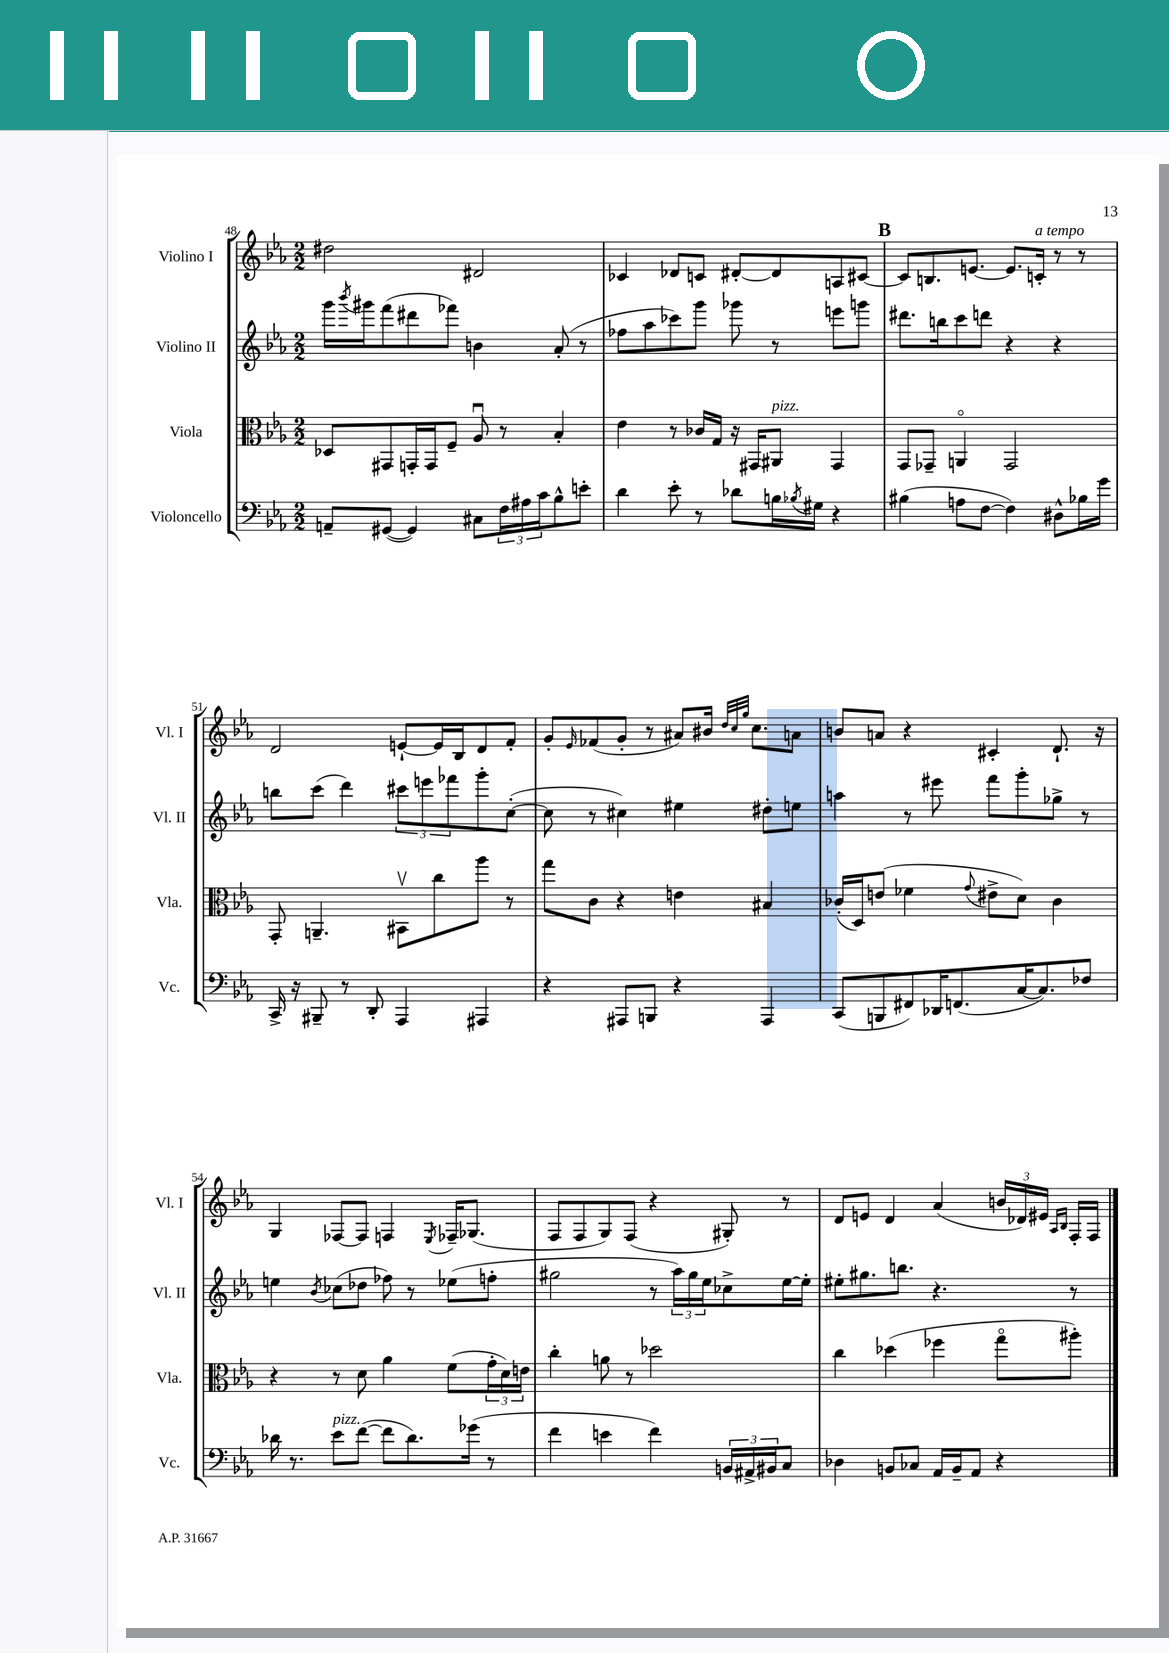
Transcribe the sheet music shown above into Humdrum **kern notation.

**kern	**kern	**kern	**kern
*staff4	*staff3	*staff2	*staff1
*clefF4	*clefC3	*clefG2	*clefG2
*k[b-e-a-]	*k[b-e-a-]	*k[b-e-a-]	*k[b-e-a-]
*M2/2	*M2/2	*M2/2	*M2/2
8AA~/L	8D-/L	16ggg\LL	2dd#\
.	.	8qbbb-/	.
.	.	16ggg#\J	.
([8GG#/J	8GG#/	(8fff\	.
4GG#/])	16GG'/L	8ddd#\	.
.	16GG/J	.	.
.	8F~/J	8fff-\J)	.
8C#\L	8A-u/	4b\	2d#/
24F\L	8r	.	.
24A#\	.	.	.
24c\J	.	.	.
8B-^^\	4B-'/	(8a-'/	.
8e'\J	.	8r	.
=	=	=	=
4d\	4e-\	8ff-\L	4c-/
.	.	8aa-\	.
8e-'\	8r	8ccc-\)	8d-/L
8r	16c-/LL	8ggg\J	8c/J
.	16G/JJ	.	.
8d-\L	16r	8ggg-\	[8d#'/L
.	16GG#/LK	.	.
16B\L	8AA#/J	8r	8d#/]
8qB-/	.	.	.
16G#\JJ	.	.	.
4r	4GG#/	8eee\L	8A/
.	.	8ggg\J	[8c#/J
=	=	=	=
(4B#\	8GG/L	8.ddd#\L	8c#/]L
.	8GG-~/J	.	8.B/
.	.	16bb\k	.
8A\L	4AAo/	8ccc\	.
.	.	.	[8.e/J
[8F\J	.	8ddd\J	.
4F\])	2GG-/	4r	8.e/]L
.	.	.	16c'/Jk
8D#^^\L	.	4r	8r
16B-\L	.	.	8r
16g\JJ	.	.	.
=	=	=	=
16CC^/	8GG'/	8bb\L	2d/
16r	.	.	.
8BBB#~/	4.AA~/	(8ccc\J	.
8r	.	4ddd\)	.
8DD'/	.	.	.
4AAA-/	8BB#v\L	12ccc#\L	[8e`/L
.	.	12eee\	.
.	8cc\	.	16e/]L
.	.	12fff-\	.
.	.	.	16B-/J
4AAA#/	8aa-\J	8ggg'\	8d/
.	8r	([8cc'\J	8f'/J
=	=	=	=
4r	8gg\L	8cc\]	8g'/L
.	.	.	16qqe-/
.	8c\J	8r	(8f-/
8AAA#/L	4r	4cc#\)	8g'/J
8BBB/J	.	.	8r
4r	4e\	4ee#\	8a#/L)
.	.	.	16b#/Jk
.	.	.	32qqdd/LLL
.	.	.	32qqcc/
.	.	.	32qqgg/JJJ
.	.	.	8.cc\L
4AAA#/	4B#/	8dd#'\L	.
.	.	8ee\J	8a\J
=	=	=	=
(8CC/L	(16c-'/LL	4aa\	8b/L
.	16D/J)	.	.
8BBB/	(8e/J	.	8a/J
8FF#/)	4f-\	8r	4r
16DD-/K	.	8eee#\	.
(8.FF/	.	.	.
.	8qqg/	.	.
.	8e#^\L	8fff\L	4c#'/
[16C/K	8d\J)	8ggg'\	.
8.C/])	.	.	.
.	4c-\	8gg-^\J	8.d`/
8F-/J	.	8r	.
.	.	.	16r
=	=	=	=
16d-\	4r	4ee\	4G/
8.r	.	.	.
.	.	8qb-/	.
8e-\L	8r	(8cc-\L	[8F-/L
([8f\J	8d\	8dd-\J	8F-/]J
8f\]L	4a-\	8ff-\)	4F/
8.d-\)	.	8r	.
.	.	.	8qE-/
.	(8f\L	(8ee-\L	16F-~/LK
(16g-\Jk	.	.	(8.G-/J
8r	24g'\L	8ff'\J	.
.	24d\)	.	.
.	24e\JJ	.	.
=	=	=	=
4f\	4cc'\	2gg#\	8F/L
.	.	.	8F/
4e\	8a\	.	8G/)
.	8r	.	(8F/J
4f\)	2dd-\	8r	4r
.	.	24aa-\LL)	.
.	.	24gg#\	.
.	.	24ee-\J	.
24BB/LL	.	8cc-^\	8G#'/)
24AA#^/	.	.	.
24BB#/J	.	.	.
8C/J	.	[16ee-\L	8r
.	.	16ee-'\]JJ	.
=	=	=	=
4D-\	4cc\	8ee#'\L	8d/L
.	.	8.gg#\	8e/J
8BB/L	(4dd-\	.	4d/
.	.	8.bb\J	.
8C-/J	.	.	.
16AA-/LL	4ff-\	4.r	(4a-/
16BB~/J	.	.	.
8AA-/J	.	.	.
4r	8ggo\L	.	24b/LL
.	.	.	24d-/)
.	.	.	24e#/JJ
.	.	.	16qqA-/LL
.	.	.	16qqB-/JJ
.	8aa#'\J)	8r	16F'/LL
.	.	.	16F/JJ
==	==	==	==
*-	*-	*-	*-
